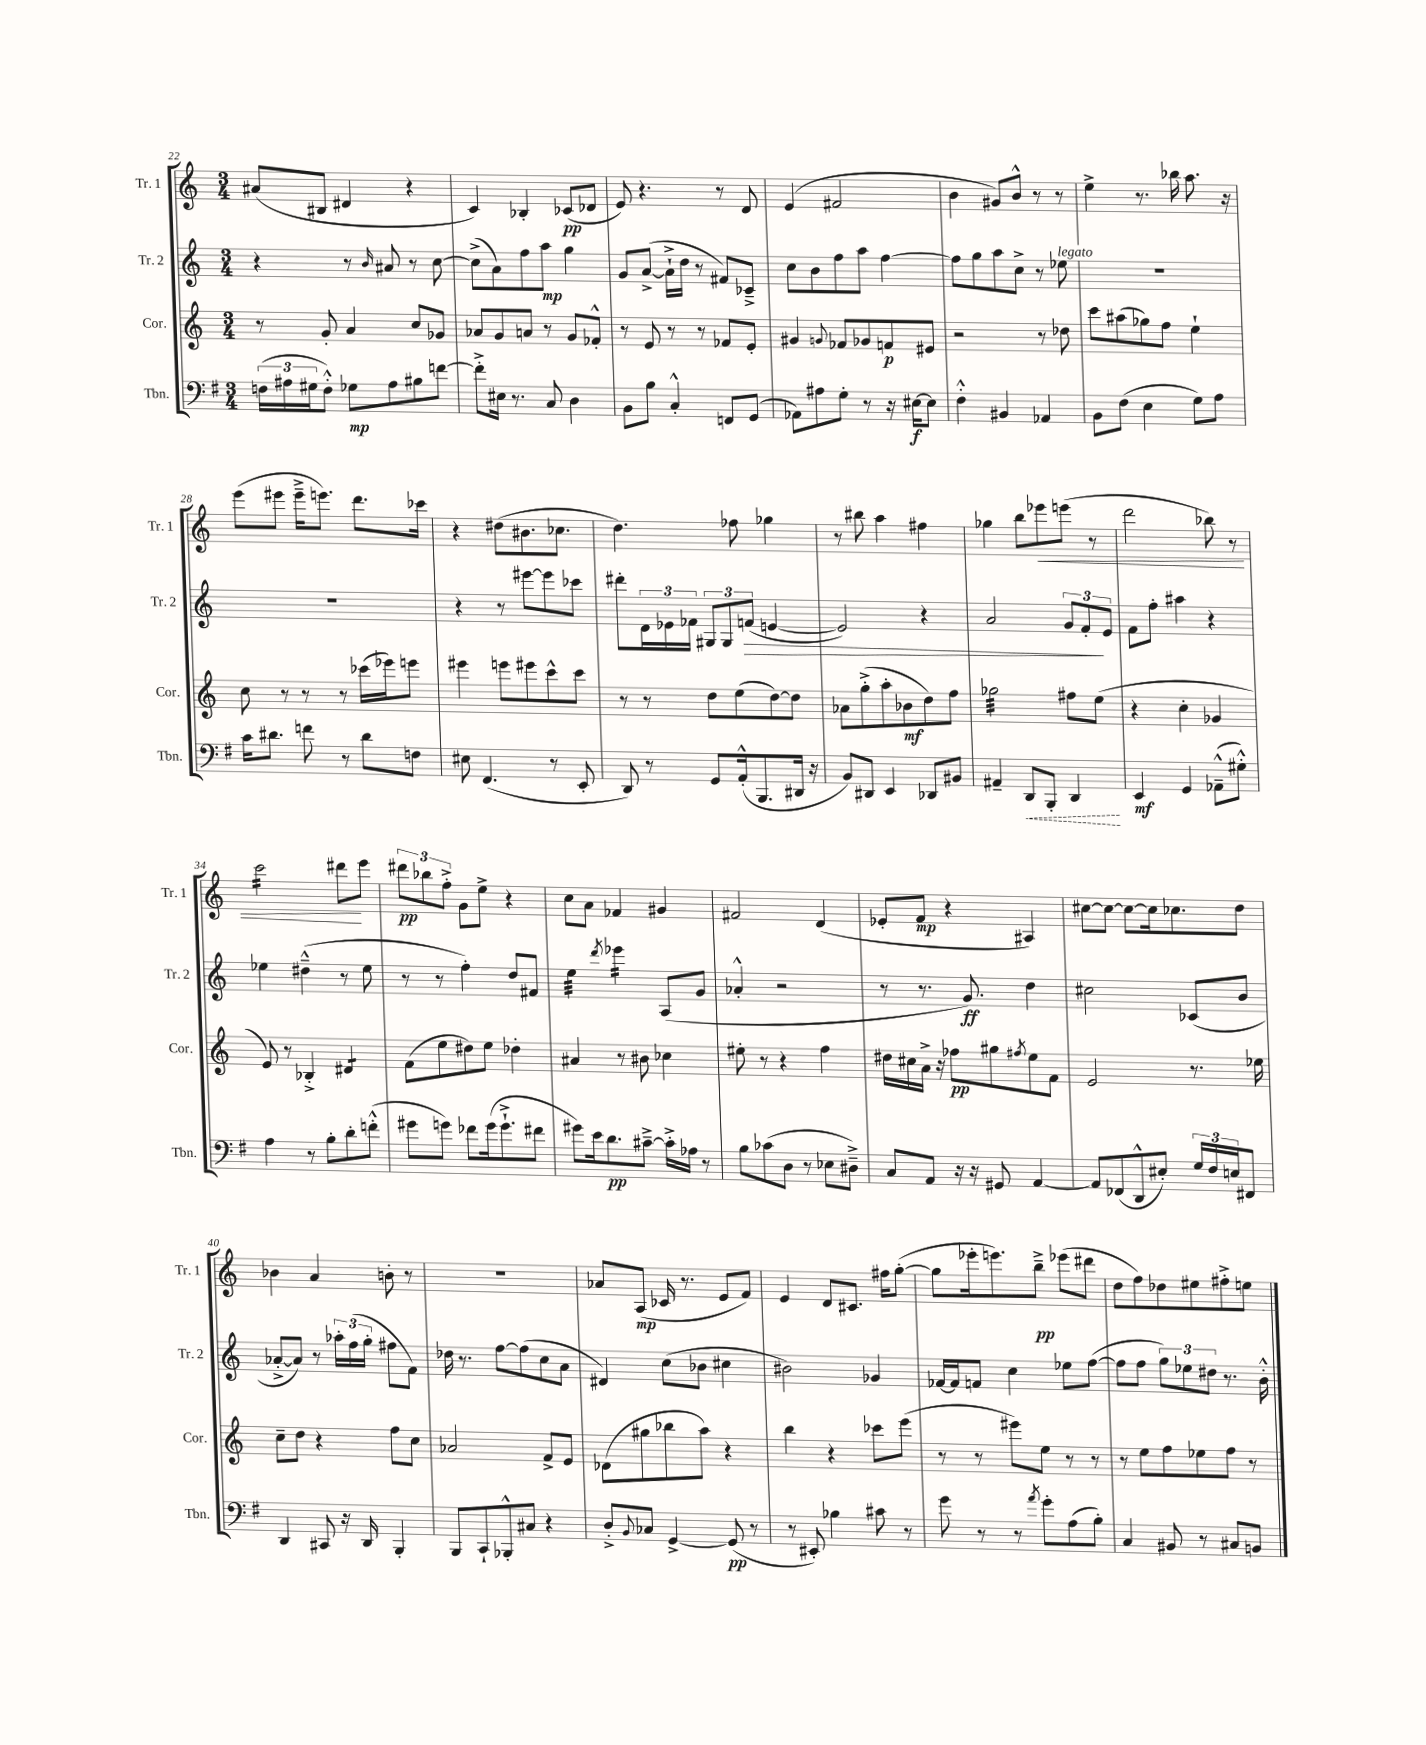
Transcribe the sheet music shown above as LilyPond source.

<<
\new StaffGroup <<
\new Staff = "s0" \with { instrumentName = "Tr. 1" shortInstrumentName = "Tr. 1" } {
    \clef treble \key c \major \numericTimeSignature \time 3/4
    ais'8( bis8 dis'4 r4 |
    c'4) bes4-. ces'8\pp( des'8 |
    e'8) r4. r8 d'8 |
    e'4( fis'2 |
    b'4 gis'8) b'8-^ r8 r8 |
    e''4-> r8. bes''16 a''8. r16 |
    e'''8( eis'''8 eis'''16---> e'''8.) d'''8. ces'''16 |
    r4 dis''8( bis'8. ces''8. |
    d''4.) fes''8 ges''4 |
    r8 bis''8 a''4 fis''4 |
    ges''4 b''8 ees'''8\< e'''8( r8 |
    d'''2 bes''8) r8 |
    c'''2:16 dis'''8\! e'''8 |
    \tuplet 3/2 { dis'''8\pp bes''8 f''8-.-> } g'8 e''8-> r4 |
    c''8 a'8 fes'4 gis'4 |
    fis'2 d'4( |
    ees'8-. f'8\mp r4 ais4) |
    cis''8~ cis''8~ cis''8~ cis''16 ces''8. d''8 |
    bes'4 a'4 b'8-. r8 |
    R2. |
    aes'8 a8\mp( ces'16 r8. e'8 f'8) |
    e'4 d'8 cis'8. fis''16 g''8~-.( |
    g''8 ees'''16-. e'''8.) b''8--->\pp ees'''8( dis'''8 |
    d''8 f''8) des''8 eis''8 fis''8-.-> e''8 \bar "|." |
}
\new Staff = "s1" \with { instrumentName = "Tr. 2" shortInstrumentName = "Tr. 2" } {
    \clef treble \key c \major \numericTimeSignature \time 3/4
    r4 r8 \grace { b'16 } ais'8 r8 c''8~ |
    c''8->( a'8) f''8 a''8\mp g''4 |
    g'8 a'8~->( a'16-!-> d''16 r8 fis'8) ces'8---> |
    c''8 b'8 f''8 a''8 f''4~ |
    f''8 g''8 a''8 c''8-> r8 ees''8^\markup { \italic "legato" } |
    R2. |
    R2. |
    r4 r8 eis'''8~ eis'''8 ces'''8 |
    dis'''8-. \tuplet 3/2 { d'16 ees'16 fes'16 } \tuplet 3/2 { gis8 gis8 f'8\>( } e'4~ |
    e'2) r4 |
    a'2 \tuplet 3/2 { g'8 f'8-.\! e'8 } |
    f'8 f''8-. ais''4 r4 |
    ees''4 dis''4---^( r8 ees''8 |
    r8 r8 f''4-.) d''8 fis'8 |
    e''4:32 \acciaccatura { d'''8 } ees'''4:16 a8( g'8 |
    aes'4-.-^ r2 |
    r8 r8. g'8.\ff) d''4 |
    cis''2 ces'8( b'8 |
    aes'8~-.-> aes'8) r8 \tuplet 3/2 { aes''16-. f''16( g''16-. } fis''8 f'8) |
    des''16 r8. f''8~ f''8( c''8 a'8 |
    dis'4) c''8( bes'8 cis''4 |
    bis'2) ges'4 |
    fes'16~ fes'16 f'8 c''4 ees''8 f''8~( |
    f''8 f''8 \tuplet 3/2 { g''8) ees''8 dis''8 } r8. b'16-.-^ \bar "|." |
}
\new Staff = "s2" \with { instrumentName = "Cor." shortInstrumentName = "Cor." } {
    \clef treble \key c \major \numericTimeSignature \time 3/4
    r8 g'8-. a'4 c''8 ges'8 |
    aes'8 g'8 a'8 r8 g'8 fes'8-.-^ |
    r8 e'8 r8 r8 fes'8 e'8-. |
    gis'4 \appoggiatura { g'8 } fes'8 ges'8 f'8\p eis'8 |
    r2 r8 des''8 |
    c'''8 ais''8( ges''8) f''8 e''4-! |
    c''8 r8 r8 r8 ces'''16( ees'''16) e'''8 |
    eis'''4 e'''8 eis'''8 c'''8-^ c'''8 |
    r8 r8 d''8 e''8( d''8~) d''8 |
    aes'8 g''8-.->( a''8-. bes'8\mf d''8) f''8 |
    ges''2:32 fis''8 e''8( |
    r4 c''4-. ges'4 |
    e'8) r8 bes4-.-> dis'4:8 |
    f'8( e''8 dis''8) e''8 des''4-. |
    ais'4 r8 bis'8 ces''4 |
    eis''8-. r8 r4 f''4 |
    dis''16 cis''16 a'16-> r16 fes''8\pp gis''8 \acciaccatura { fis''8 } e''8 f'8 |
    e'2 r8. ees''16 |
    c''8-- d''8 r4 f''8 c''8 |
    aes'2 f'8-> e'8 |
    des'8( gis''8 bes''8 a''8) r4 |
    b''4 r4 ces'''8 e'''8( |
    r8 r8 eis'''8) e''8 r8 r8 |
    r8 e''8 f''8 ees''8 f''8 r8 \bar "|." |
}
\new Staff = "s3" \with { instrumentName = "Tbn." shortInstrumentName = "Tbn." } {
    \clef bass \key g \major \numericTimeSignature \time 3/4
    \tuplet 3/2 { f16( ais16 gis16 } f8-.-^) ges8\mp ais8 bis8 f'8~ |
    f'8-.-> eis16 r8. c8 d4 |
    b,8 b8 c4-.-^ f,8 g,8( |
    aes,8) ais8 g8-. r8 r16 eis16~\f eis8 |
    fis4-.-^ bis,4 aes,4 |
    b,8 fis8( e4 g8) a8 |
    c'16 dis'8. f'8 r8 dis'8 f8 |
    eis8 fis,4.( r8 e,8-. |
    d,8) r8 g,8 a,16-.-^( b,,8. dis,16 r16 |
    b,8) dis,8 e,4 des,8 bis,8 |
    ais,4-- \once \override Hairpin.style = #'dashed-line d,8\< b,,8-. d,4\! |
    e,4\mf g,4 aes,8---^( gis8-.-^) |
    a4 r8 b8-. d'8-. f'8-.-^( |
    gis'8 g'8) fes'8 g'16( g'8.-!-> fis'8 |
    gis'8) e'16 d'8.\pp cis'8~---> cis'16-.-> aes16 r8 |
    b8 ces'8( d8 r8 ees8 dis8--->) |
    c8 a,8 r16 r16 gis,8 a,4~ |
    a,8 fes,8( d,8-^ eis8-.) \tuplet 3/2 { g16 fis16 e16 } fis,8 |
    d,4 cis,8 r16 d,16 b,,4-. |
    b,,8 c,8-! bes,,8-.-^ cis8 r4 |
    d8-.-> \appoggiatura { b,8 } ces8 g,4~-> g,8\pp( r8 |
    r8 eis,8-.) bes4 cis'8 r8 |
    g'8 r8 r8 \acciaccatura { a'8 } g'8-. a8( b8-.) |
    c4 bis,8 r8 cis8 b,8 \bar "|." |
}
>>
>>
\layout { \context { \Score currentBarNumber = #22 } }
